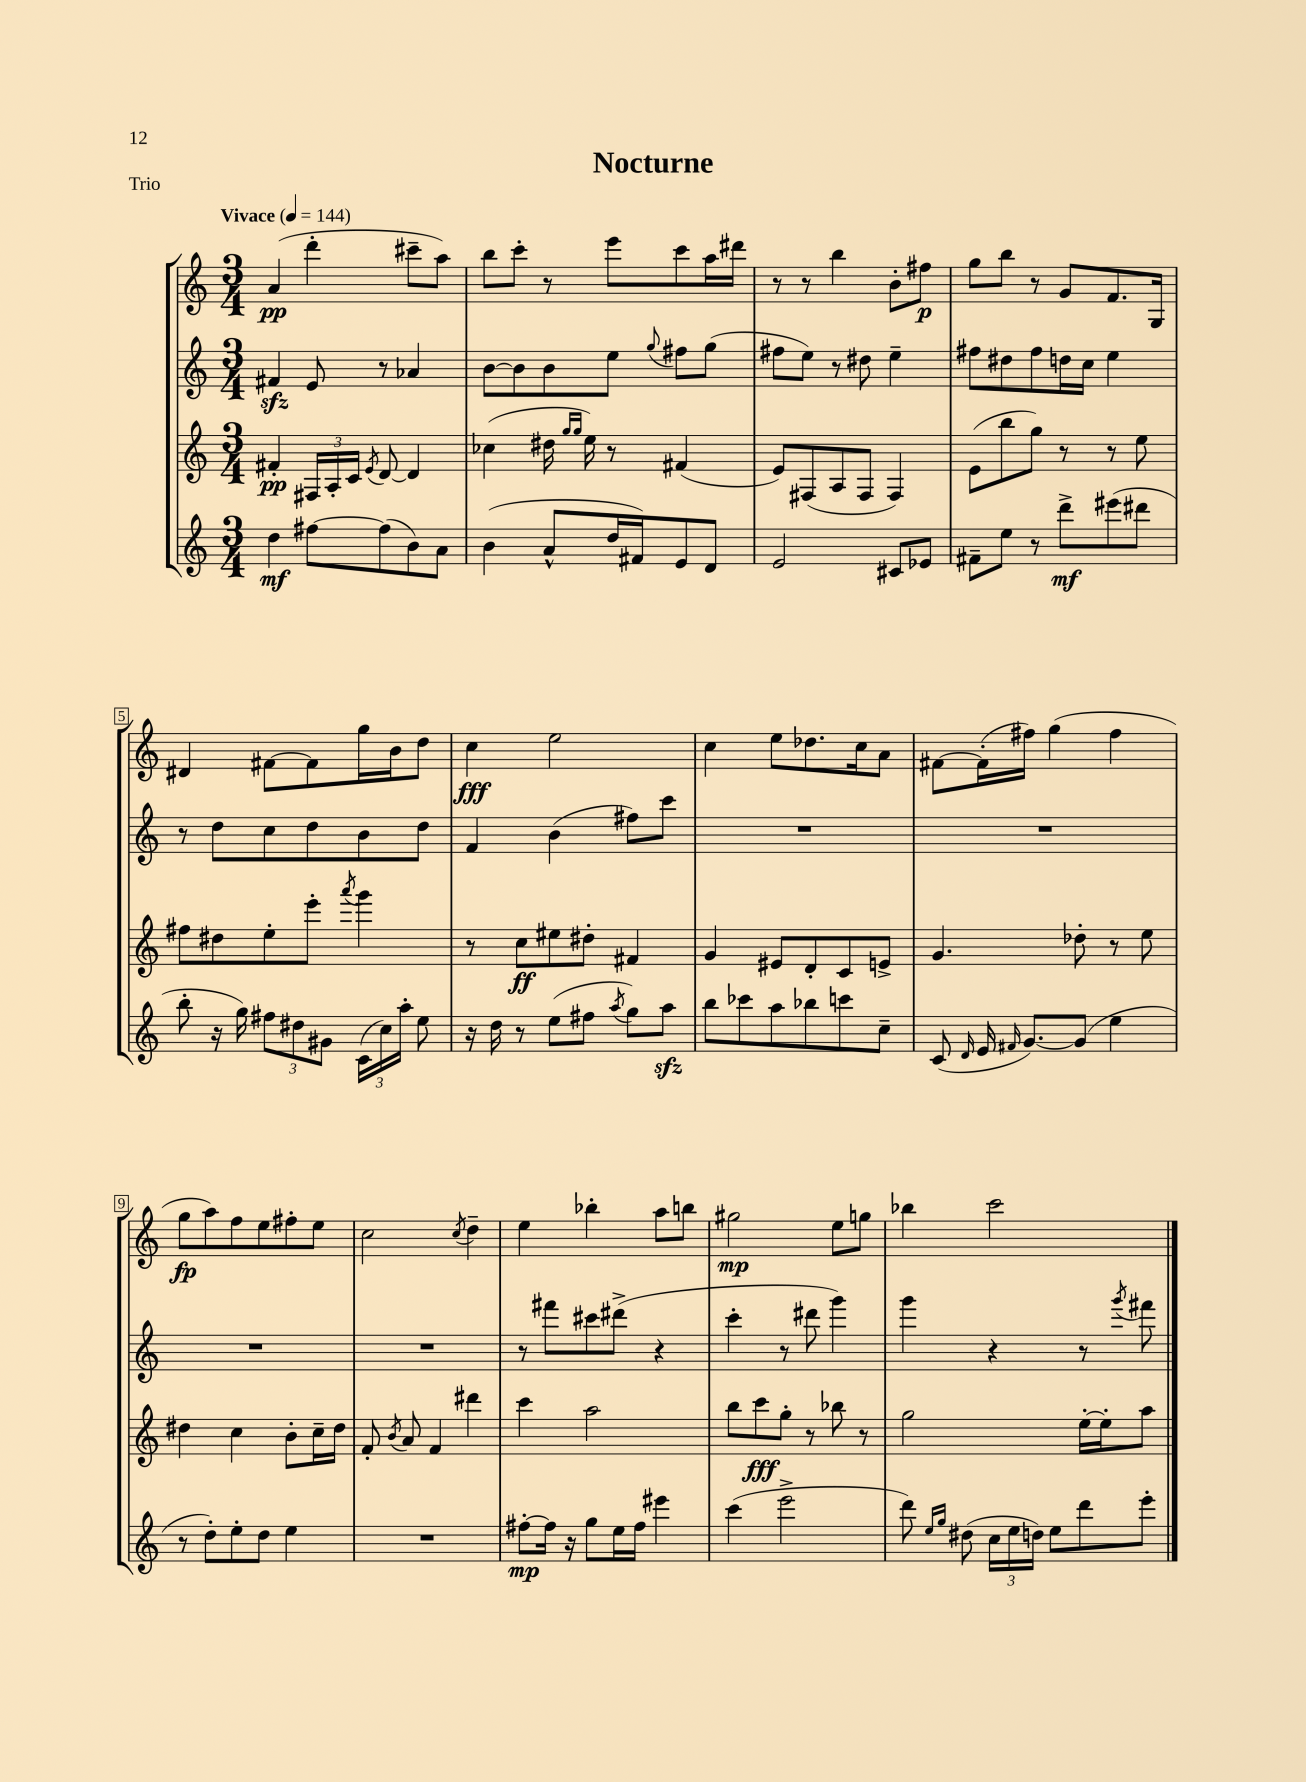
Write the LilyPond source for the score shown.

\header { title = "Nocturne" piece = "Trio" }
<<
\new StaffGroup <<
\new Staff = "s0" {
    \clef treble \key c \major \numericTimeSignature \time 3/4 \tempo "Vivace" 4 = 144
    \autoBeamOff a'4\pp( d'''4-. cis'''8[-- a''8]) |
    b''8[ c'''8]-. r8 e'''8[ c'''8 a''16 dis'''16] |
    r8 r8 b''4 b'8[-. fis''8]\p |
    g''8[ b''8] r8 g'8[ f'8. g16] |
    dis'4 fis'8[~ fis'8 g''16 b'16 d''8] |
    c''4\fff e''2 |
    c''4 e''8[ des''8. c''16 a'8] |
    fis'8[~ fis'16-.( fis''16]) g''4( fis''4 |
    g''8[\fp a''8) f''8 e''8 fis''8-. e''8] |
    c''2 \acciaccatura { c''8 } d''4-- |
    e''4 bes''4-. a''8[ b''8] |
    gis''2\mp e''8[ g''8] |
    bes''4 c'''2 \bar "|." |
}
\new Staff = "s1" {
    \clef treble \key c \major \numericTimeSignature \time 3/4
    \autoBeamOff fis'4\sfz e'8 r8 aes'4 |
    b'8[~ b'8 b'8 e''8] \appoggiatura { g''8 } fis''8[ g''8]( |
    fis''8[ e''8]) r8 dis''8 e''4-- |
    fis''8[ dis''8 fis''8 d''16 c''16] e''4 |
    r8 d''8[ c''8 d''8 b'8 d''8] |
    f'4 b'4( fis''8[) c'''8] |
    R2. |
    R2. |
    R2. |
    R2. |
    r8 fis'''8[ cis'''8 dis'''8]->( r4 |
    c'''4-. r8 dis'''8 g'''4) |
    g'''4 r4 r8 \acciaccatura { g'''8 } fis'''8 \bar "|." |
}
\new Staff = "s2" {
    \clef treble \key c \major \numericTimeSignature \time 3/4
    \autoBeamOff fis'4-.\pp \tuplet 3/2 { fis16[ a16-. c'16] } \acciaccatura { e'8 } d'8~ d'4 |
    ces''4( dis''16 \grace { g''16[ g''16] } e''16) r8 fis'4( |
    e'8[) fis8( a8 fis8] fis4) |
    e'8[( b''8 g''8]) r8 r8 e''8 |
    fis''8[ dis''8 e''8-. e'''8]-. \acciaccatura { a'''8 } g'''4 |
    r8 c''8[\ff eis''8 dis''8]-. fis'4 |
    g'4 eis'8[ d'8-. c'8 e'8]-> |
    g'4. des''8-. r8 e''8 |
    dis''4 c''4 b'8[-. c''16-- dis''16] |
    f'8-. \acciaccatura { b'8 } a'8 f'4 dis'''4 |
    c'''4 a''2 |
    b''8[ c'''8\fff g''8]-. r8 bes''8 r8 |
    g''2 e''16[~-. e''16-. a''8] \bar "|." |
}
\new Staff = "s3" {
    \clef treble \key c \major \numericTimeSignature \time 3/4
    \autoBeamOff d''4\mf fis''8[~ fis''8( b'8) a'8] |
    b'4( a'8[-^ d''16 fis'16) e'8 d'8] |
    e'2 cis'8[ ees'8] |
    fis'8[-- e''8] r8 d'''8[->\mf eis'''8( dis'''8] |
    b''8-. r16 g''16) \tuplet 3/2 { fis''8[ dis''8 gis'8] } \tuplet 3/2 { c'16[( c''16) a''16]-. } e''8 |
    r16 d''16 r8 e''8[( fis''8] \acciaccatura { a''8 } g''8[) a''8]\sfz |
    b''8[ ces'''8 a''8 bes''8 c'''8 c''8]-- |
    c'8( \grace { d'16 } e'16 \grace { fis'16 } g'8.[~) g'8]( e''4 |
    r8 d''8[-.) e''8-. d''8] e''4 |
    R2. |
    fis''8[~-.\mp fis''16] r16 g''8[ e''16 fis''16] eis'''4 |
    c'''4( e'''2-> |
    d'''8) \grace { e''16[ g''16] } dis''8( \tuplet 3/2 { c''16[ e''16 d''16]) } e''8[ d'''8 e'''8]-. \bar "|." |
}
>>
>>
\layout { \context { \Score \override BarNumber.stencil = #(make-stencil-boxer 0.1 0.3 ly:text-interface::print) } }
